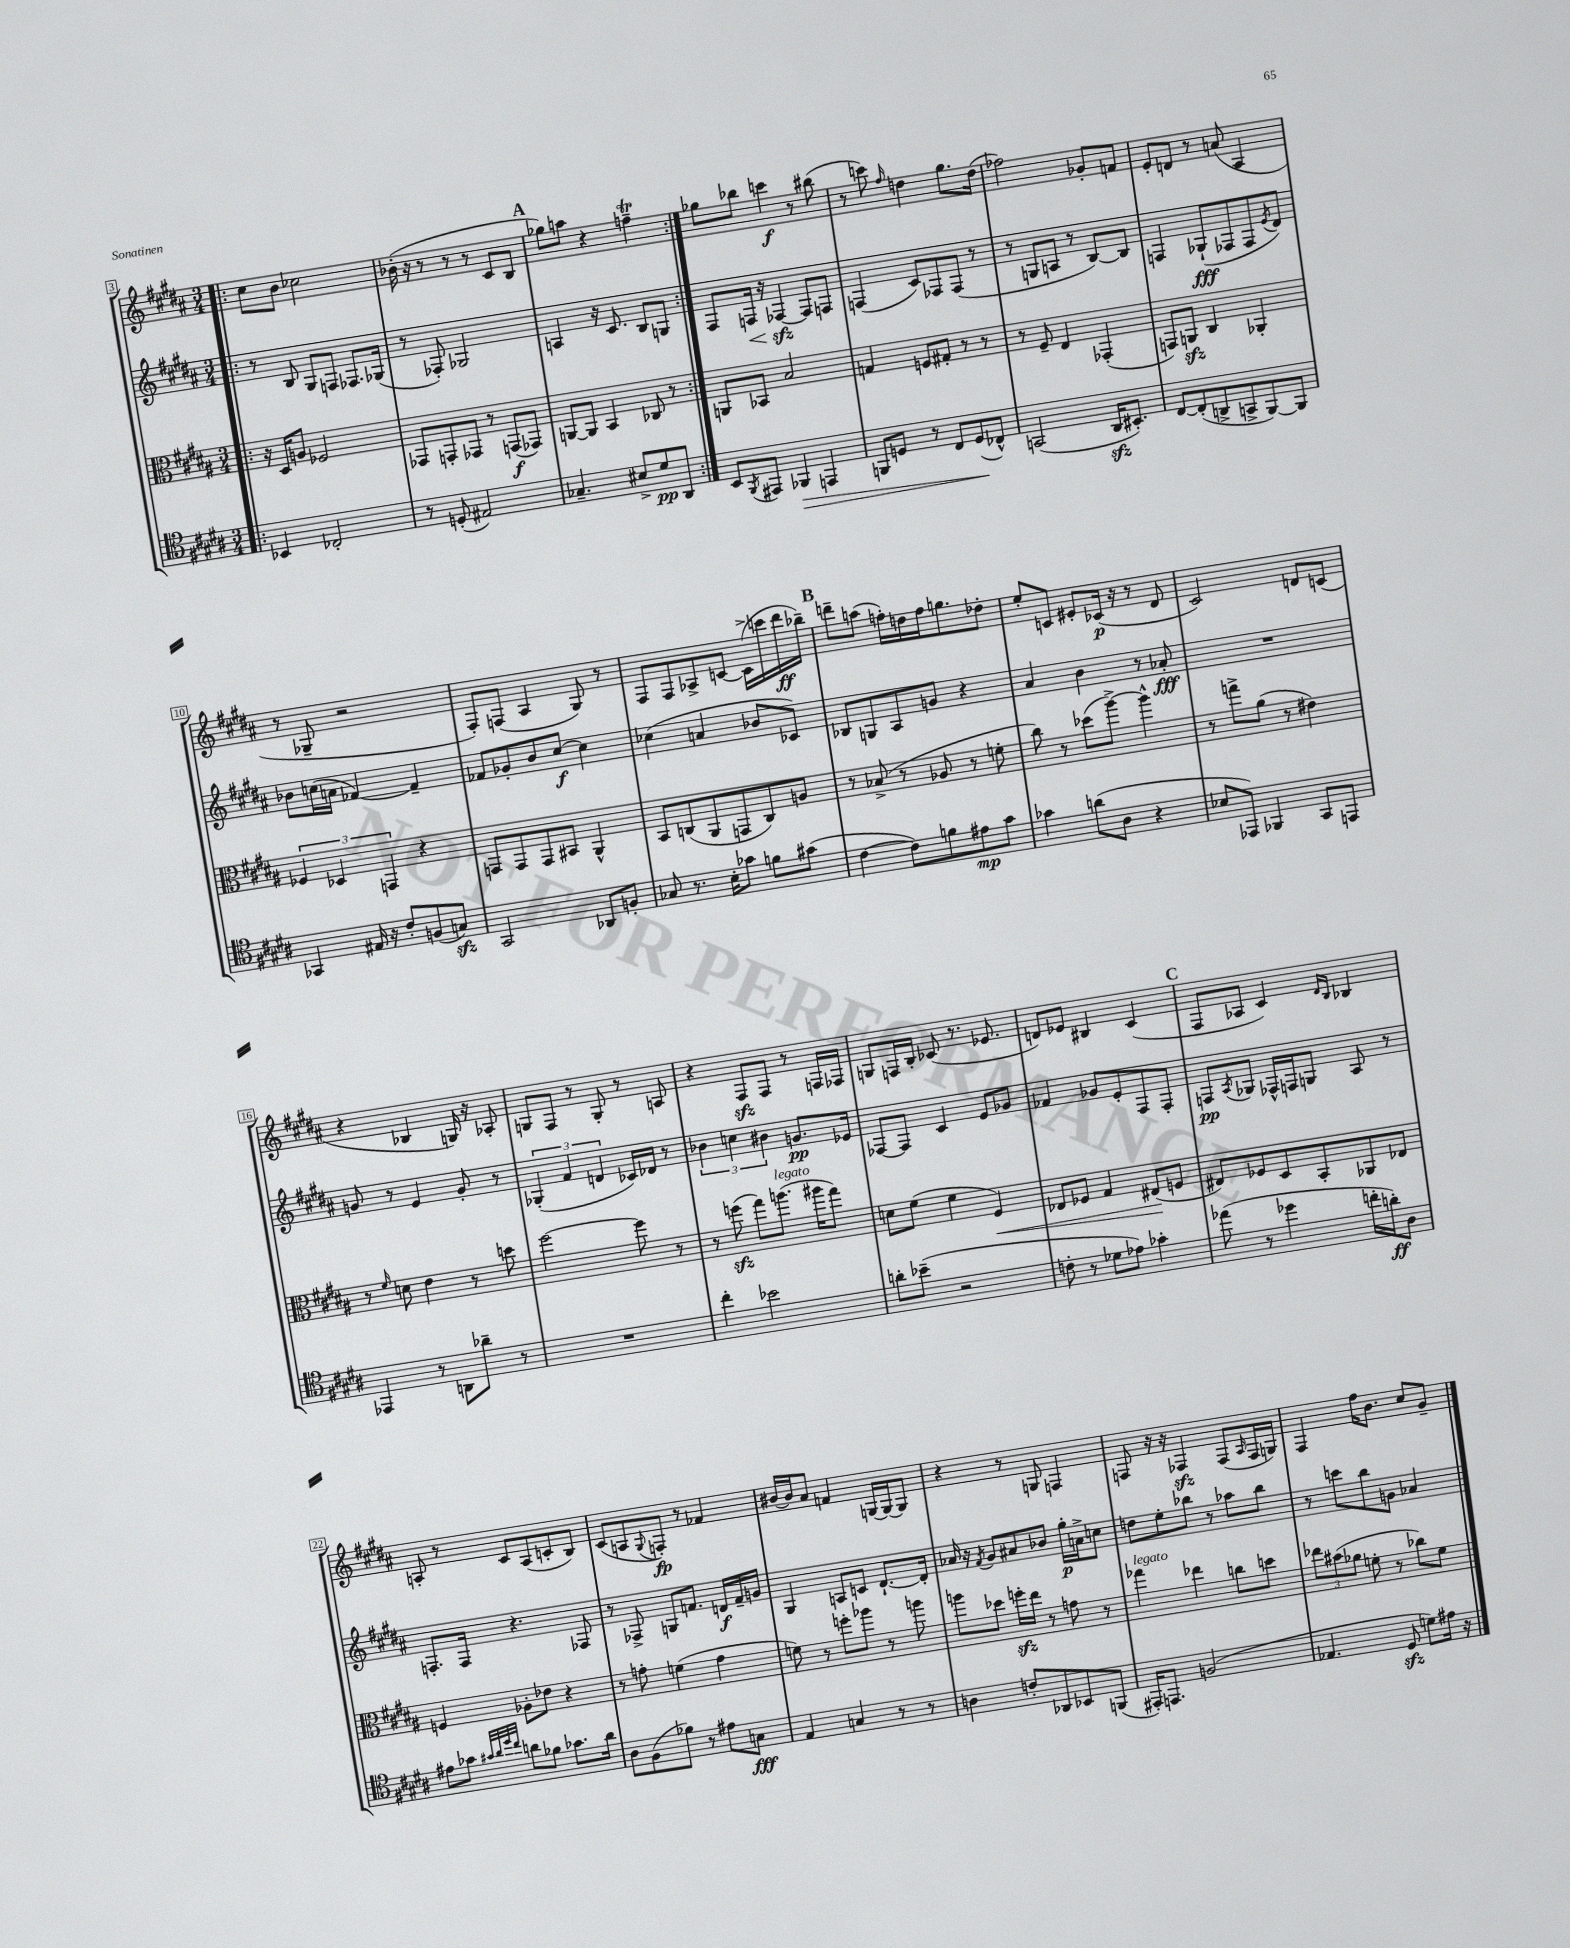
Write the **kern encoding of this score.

**kern	**dynam	**kern	**dynam	**kern	**dynam	**kern	**dynam
*part4	*part4	*part3	*part3	*part2	*part2	*part1	*part1
*staff4	*staff4	*staff3	*staff3	*staff2	*staff2	*staff1	*staff1
*clefC4	*	*clefC3	*	*clefG2	*	*clefG2	*
*k[f#c#g#d#a#]	*	*k[f#c#g#d#a#]	*	*k[f#c#g#d#a#]	*	*k[f#c#g#d#a#]	*
*M3/4	*	*M3/4	*	*M3/4	*	*M3/4	*
=3!|:	=3!|:	=3!|:	=3!|:	=3!|:	=3!|:	=3!|:	=3!|:
4BB-X/	.	16r	.	8r	.	8cc#\L	.
.	.	16D#/KL	.	.	.	.	.
.	.	8An/J	.	8B/	.	8b\J	.
2C-X'/	.	2F-X/	.	8G#/L	.	2cc-X\	.
.	.	.	.	8Fn/J	.	.	.
.	.	.	.	8.F-X/L	.	.	.
.	.	.	.	(16G-X/Jk	.	.	.
=4	=4	=4	=4	=4	=4	=4	=4
8r	.	8GG-X/L	.	8r	.	(16b-X'\	.
.	.	.	.	.	.	16r	.
(8Dn'/	.	8GGn'/	.	8F-X'/)	.	8r	.
2E#X/)	.	8GG-X/J	.	2G-X/	.	8r	.
.	.	8r	.	.	.	8r	.
.	.	(8GGn/L	f	.	.	8c#/L	.
.	.	8GG-X/J)	.	.	.	8B/J	.
!!LO:REH:place=s1:t=A
=5	=5	=5	=5	=5	=5	=5	=5
4.G-X~/	.	[8AAn/L	.	4An/	.	8gg-X\L)	.
.	.	8AA/J]	.	.	.	8aan\J	.
.	.	4BB/	.	16r	.	4r	.
.	.	.	.	8.c#/	.	.	.
8B#X^/L	.	.	.	.	.	.	.
8d#/	pp	8C-X/	.	8B/L	.	4ffnT~\	.
8AA#/J	.	8r	.	8Gn/J	.	.	.
=6:|!	=6:|!	=6:|!	=6:|!	=6:|!	=6:|!	=6:|!	=6:|!
8BB/L	.	8AAn/L	.	8F#/L	.	8gg-X\L	.
8qFF#/	.	.	.	.	.	.	.
!	!	!	!	!	!LO:HP:b	!	!
8EE#X/J	.	8BB-X/J	.	16Fn/Jk	<	8bb-X\J	.
.	.	.	.	16r	.	.	.
!	!LO:HP:b	!	!	!	!	!	!
4FF-X/	>	2B/	.	[4F-Xzz/	.	4cccn\	f
4EEn/	.	.	.	8F-/L]	[	8r	.
.	.	.	.	8Fn/J	.	(8bb#X\	.
=7	=7	=7	=7	=7	=7	=7	=7
8FFn/L	.	4Gn/	.	(4Fn/	.	8r	.
8Dn/J	.	.	.	.	.	8cccn\)	.
.	.	.	.	.	.	16qqff#/	.
8r	.	8Fn/L	.	8c#/L)	.	4ddn\	.
8C#/L	.	8G#X'/J	.	8F-X/	.	.	.
(8D/	.	8r	.	(8F-/J	.	8.gg#\L	.
8C-X^^/J)	]	8r	.	8r	.	.	.
.	.	.	.	.	.	(16dd\Jk	.
=8	=8	=8	=8	=8	=8	=8	=8
(2GGn/	.	8r	.	8r	.	2ff-X\)	.
.	.	8F#~/	.	8Gn/L	.	.	.
.	.	4E/	.	8An/J	.	.	.
.	.	.	.	8r	.	.	.
16AA#zz/KL	.	(4GG-X'/	.	[8B/L)	.	8g-X'/L	.
8.BB#X'/J)	.	.	.	.	.	.	.
.	.	.	.	8B/J]	.	8fn/J	.
=9	=9	=9	=9	=9	=9	=9	=9
[8C#/L	.	8GGn/L)	.	4Fn/	.	8e'/L	.
(8C#'/]	.	8AAnzz/J	.	.	.	8dn/J	.
8AAn^/	.	4C#/	.	(8G-X`/L	fff	8r	.
8GGn^/	.	.	.	8F-X/	.	(8an/	.
[8FF#/)	.	4AA-X'/	.	8F-/	.	4A#/	.
.	.	.	.	8qe/	.	.	.
8FF#/J]	.	.	.	8d#/J)	.	.	.
!!LO:LB:g=z
=10	=10	=10	=10	=10	=10	=10	=10
4GG-X/	.	6F-X/	.	8b-X\L	.	8r	.
.	.	.	.	(16ccn\L	.	8G-X~/	.
.	.	6D-X/	.	.	.	.	.
.	.	.	.	16an\JJ	.	.	.
16E#X/	.	.	.	[4f-X/)	.	2r	.
16r	.	.	.	.	.	.	.
.	.	6GGn/	.	.	.	.	.
8c#'/L	.	.	.	.	.	.	.
(8Fn/	.	4r	.	4f-~/]	.	.	.
8Gnzz/J)	.	.	.	.	.	.	.
=11	=11	=11	=11	=11	=11	=11	=11
2GG#/	.	8GGn/L	.	8f-X/L	.	8F#'/L)	.
.	.	8GG/	.	8g-X'/	.	(8Fn/J	.
.	.	8GG/	.	8b/	.	4A#/	.
.	.	8BB#X/J	.	[8cc#/J	f	.	.
8AA-X/L	.	4AA#^^/	.	4cc#\]	.	8G#/)	.
8Fn'/J	.	.	.	.	.	8r	.
=12	=12	=12	=12	=12	=12	=12	=12
8G-X/	.	8BB/L	.	(4cc-X\	.	8F#/L	.
8.r	.	(8Cn/	.	.	.	8F#/	.
.	.	8AA#/	.	4an/	.	8A-X^/	.
16B'\KL	.	.	.	.	.	.	.
8g-X\J	.	8GGn/	.	.	.	[8cn/J	.
8fn\L	.	8C/)	.	8b-X/L	.	(16c^\LL]	.
.	.	.	.	.	.	16cccn\	.
(8g#X\J	.	8An/J	.	8c-X/J)	.	16ddd#\	ff
.	.	.	.	.	.	16bb-X~\JJ)	.
!!LO:REH:place=s1:t=B
=13	=13	=13	=13	=13	=13	=13	=13
[4c#\	.	8r	.	8B-X/L	.	8dddn~\L	.
.	.	(8B-X^/	.	8Gn/	.	(8aan\J	.
8c#\L])	.	8r	.	8A#/	.	16ffn'\LL)	.
.	.	.	.	.	.	16ddn\	.
8fn\	.	8A-X/	.	8gn/J	.	16ff\J	.
.	.	.	.	.	.	8.ggn\	.
8e#X\	mp	8r	.	4r	.	.	.
8g#\J	.	8fn'\	.	.	.	8dd-X'\J	.
=14	=14	=14	=14	=14	=14	=14	=14
4g-X\	.	8cc#\)	.	4a#/	.	8ee'/L	.
.	.	8r	.	.	.	8cn/J	.
(8an\L	.	(8dd-X\L	.	4b\	.	8e#X'/L	.
8A#\J	.	[8aa#^\J)	.	.	.	(16c-X/Jk	p
.	.	.	.	.	.	16r	.
4r	.	4aa#^^\]	.	8r	.	8r	.
.	.	.	.	8a-X'/	fff	8d#/	.
=15	=15	=15	=15	=15	=15	=15	=15
8B-X/L	.	8r	.	2.r	.	2c#/)	.
8EE-X/J)	.	8ggn^\L	.	.	.	.	.
4FF-X/	.	(8a#\J	.	.	.	.	.
.	.	8r	.	.	.	.	.
8GG#/L	.	4e#X\)	.	.	.	8dn/L	.
8EEn/J	.	.	.	.	.	(8cn/J	.
!!LO:LB:g=z
=16	=16	=16	=16	=16	=16	=16	=16
4EE-X/	.	8r	.	8gn/	.	4r	.
.	.	16qqf#/	.	.	.	.	.
.	.	8dn\	.	8r	.	.	.
8r	.	4e\	.	4e/	.	4B-X/	.
8AAn\L	.	.	.	.	.	.	.
8a-X~\J	.	8r	.	8g'/	.	16Gn/)	.
.	.	.	.	.	.	16r	.
8r	.	8ddn\	.	8r	.	8A-X'/	.
=17	=17	=17	=17	=17	=17	=17	=17
2.r	.	[2ff#\	.	(6G-X'/	.	8Gn/L	.
.	.	.	.	.	.	8F#/J	.
.	.	.	.	6f#/	.	.	.
.	.	.	.	.	.	8r	.
.	.	.	.	6dn/	.	.	.
.	.	.	.	.	.	8G'/	.
.	.	8ff#\]	.	16c-X/LL)	.	8r	.
.	.	.	.	16d-X/JJ	.	.	.
.	.	8r	.	8r	.	8An/	.
=18	=18	=18	=18	=18	=18	=18	=18
4cc#'\	.	8r	.	6b-X\	.	4r	.
.	.	(8ffnzz\	.	.	.	.	.
.	.	.	.	6ccn\	.	.	.
2b-X\	.	8gg#\L)	.	.	.	8F#zz/L	.
.	.	.	.	6b#X\	.	.	.
!	!	!LO:TX:a:i:t=legato	!	!	!	!	!
.	.	(8.aan\J	.	.	.	8F#/J	.
.	.	.	.	8.gn/L	pp	8r	.
.	.	16aa#X\KL	.	.	.	.	.
.	.	8gg#\J)	.	.	.	16Fn/LL	.
.	.	.	.	16e-X/Jk	.	16F-X/JJ	.
=19	=19	=19	=19	=19	=19	=19	=19
8an'\L	.	8dn\L	.	[8F-X/L	.	8Gn/L	.
(8b-X~\J	.	(8f#\J	.	8F-/J]	.	16Fn/L	.
.	.	.	.	.	.	16B'/JJ	.
2r	.	4f#\	.	4c#/	.	(8c-X/	.
.	.	.	.	.	.	8.r	.
!	!	!	!LO:HP:b	!	!	!	!
.	.	4F#/)	<	8e/L	.	.	.
.	.	.	.	.	.	8.e-X/	.
.	.	.	.	8g-X/J	.	.	.
=20	=20	=20	=20	=20	=20	=20	=20
8cn'\	.	8E-X/L	.	4f-X/	.	8dn/L)	.
8r	.	8F-X/J	.	.	.	8e-X/J	.
8d-X\L	.	4G#/	.	8g-X/L	.	4B#X/	.
8e-X\J)	.	.	.	8e'/	.	.	.
4g-X'\	.	(8E#X/L	.	8F#/	.	(4c#/	.
.	.	8Fn/J	[	8F#'/J	.	.	.
!!LO:REH:place=s1:t=C
=21	=21	=21	=21	=21	=21	=21	=21
(8ee-X\	.	8E#X/L)	.	8Fn/L	pp	8F#/L	.
.	.	.	.	8qA#/	.	.	.
8r	.	8F-X/	.	8G-X/J	.	8A-X/J	.
4dd-X\	.	8D#/	.	16F-X^^/LL	.	4c#/)	.
.	.	.	.	16Fn/J	.	.	.
.	.	8BB'/	.	8Gn/J	.	.	.
.	.	.	.	.	.	16qqd#/LL	.
.	.	.	.	.	.	16qqB/JJ	.
16ccn'\LL	.	8AA-X/	.	8A#/	.	4B-X/	.
16an'\J)	ff	.	.	.	.	.	.
8A#\J	.	8E-X/J	.	8r	.	.	.
!!LO:LB:g=z
=22	=22	=22	=22	=22	=22	=22	=22
8e#X\L	.	4Fn/	.	8.Fn'/L	.	8An'/	.
8g-X\J	.	.	.	.	.	8r	.
.	.	.	.	16F/Jk	.	.	.
32qqg#X/LLL	.	.	.	.	.	.	.
32qqa#/	.	.	.	.	.	.	.
32qqdd#/	.	.	.	.	.	.	.
32qqcc#/JJJ	.	.	.	.	.	.	.
8an\L	.	8A-X'\L	.	4.r	.	8c#/L	.
8f-X\J	.	8e-X\J	.	.	.	(8A/	.
8.g-X\L	.	4r	.	.	.	8cn'/	.
.	.	.	.	8F-X/	.	8B/J)	.
16a\Jk	.	.	.	.	.	.	.
=23	=23	=23	=23	=23	=23	=23	=23
8A#\L	.	8r	.	8r	.	(8c#/L	.
(8F#\	.	8gn'\	.	8F-X^/	.	8An/	.
.	.	.	.	.	.	8qqG#/	.
8f-X\J)	.	(4fn\	.	8Gn/L	.	8Fn'/J)	fp
8r	.	.	.	8.fn/J	.	8r	.
8e#X\L	.	4g\	.	.	.	4f-X/	.
.	.	.	.	16dn/LL	f	.	.
8Gn\J	fff	.	.	16f~/	.	.	.
.	.	.	.	16gn/JJ	.	.	.
=24	=24	=24	=24	=24	=24	=24	=24
4E/	.	8fn\)	.	4G#/	.	[16b#X/LL	.
.	.	.	.	.	.	16b#/J]	.
.	.	8r	.	.	.	8a#/J	.
4Gn/	.	8ffn'\L	.	8An/L	.	4fn/	.
.	.	8aa-X\J	.	8cn/J	.	.	.
8r	.	8r	.	[8.d#`/L	.	[16Gn/LL	.
.	.	.	.	.	.	16G/J_	.
8r	.	8aan\	.	.	.	8G/J]	.
.	.	.	.	16d#'/Jk]	.	.	.
=25	=25	=25	=25	=25	=25	=25	=25
4An\	.	8aan\L	.	16a-X/	.	4r	.
.	.	.	.	16r	.	.	.
.	.	.	.	8qf#/	.	.	.
.	.	8dd-X\J	.	8g#/L	.	.	.
8cn'/L	.	16ffnzz'\LL	.	8a#X/	.	8r	.
.	.	16ee\JJ	.	.	.	.	.
8AA-X/	.	8r	.	8b-X/J	.	8Gn/	.
8BB-X/	.	8gn\	.	16gg#'\LL	p	4Fn/	.
.	.	.	.	16an^\J	.	.	.
(8FFn/J	.	8r	.	8ccn\J	.	.	.
=26	=26	=26	=26	=26	=26	=26	=26
!	!	!LO:TX:a:i:t=legato	!	!	!	!	!
16EE#X'/KL)	.	4gg-X\	.	8ddn\L	.	8Fn/	.
8.EEn/J	.	.	.	.	.	.	.
.	.	.	.	8ee'\	.	16r	.
.	.	.	.	.	.	16r	.
(2Fn/	.	4ee-X\	.	8bb-X\J	.	4F-Xzz/	.
.	.	.	.	8r	.	.	.
.	.	8ccn\L	.	8aa-X\L	.	(8F-/L	.
.	.	.	.	.	.	16qqA#/	.
.	.	8ddn\J	.	8bb-\J	.	16F-/L	.
.	.	.	.	.	.	16Gn/JJ)	.
=27	=27	=27	=27	=27	=27	=27	=27
4.E-X/	.	12ee-X\L	.	8r	.	4F#/	.
.	.	(12b#X\	.	.	.	.	.
.	.	.	.	8cccn\L	.	.	.
.	.	12a-X\J	.	.	.	.	.
.	.	8fn'\	.	8bb\	.	16ff#\KL	.
.	.	.	.	.	.	8.b\J	.
8D#zz/	.	8r	.	8gn\J	.	.	.
8dn\L)	.	8cc-X\L)	.	4a-X/	.	8cc#/L	.
16e#X\Jk	.	8f\J	.	.	.	8g#~/J	.
16r	.	.	.	.	.	.	.
==	==	==	==	==	==	==	==
*-	*-	*-	*-	*-	*-	*-	*-
